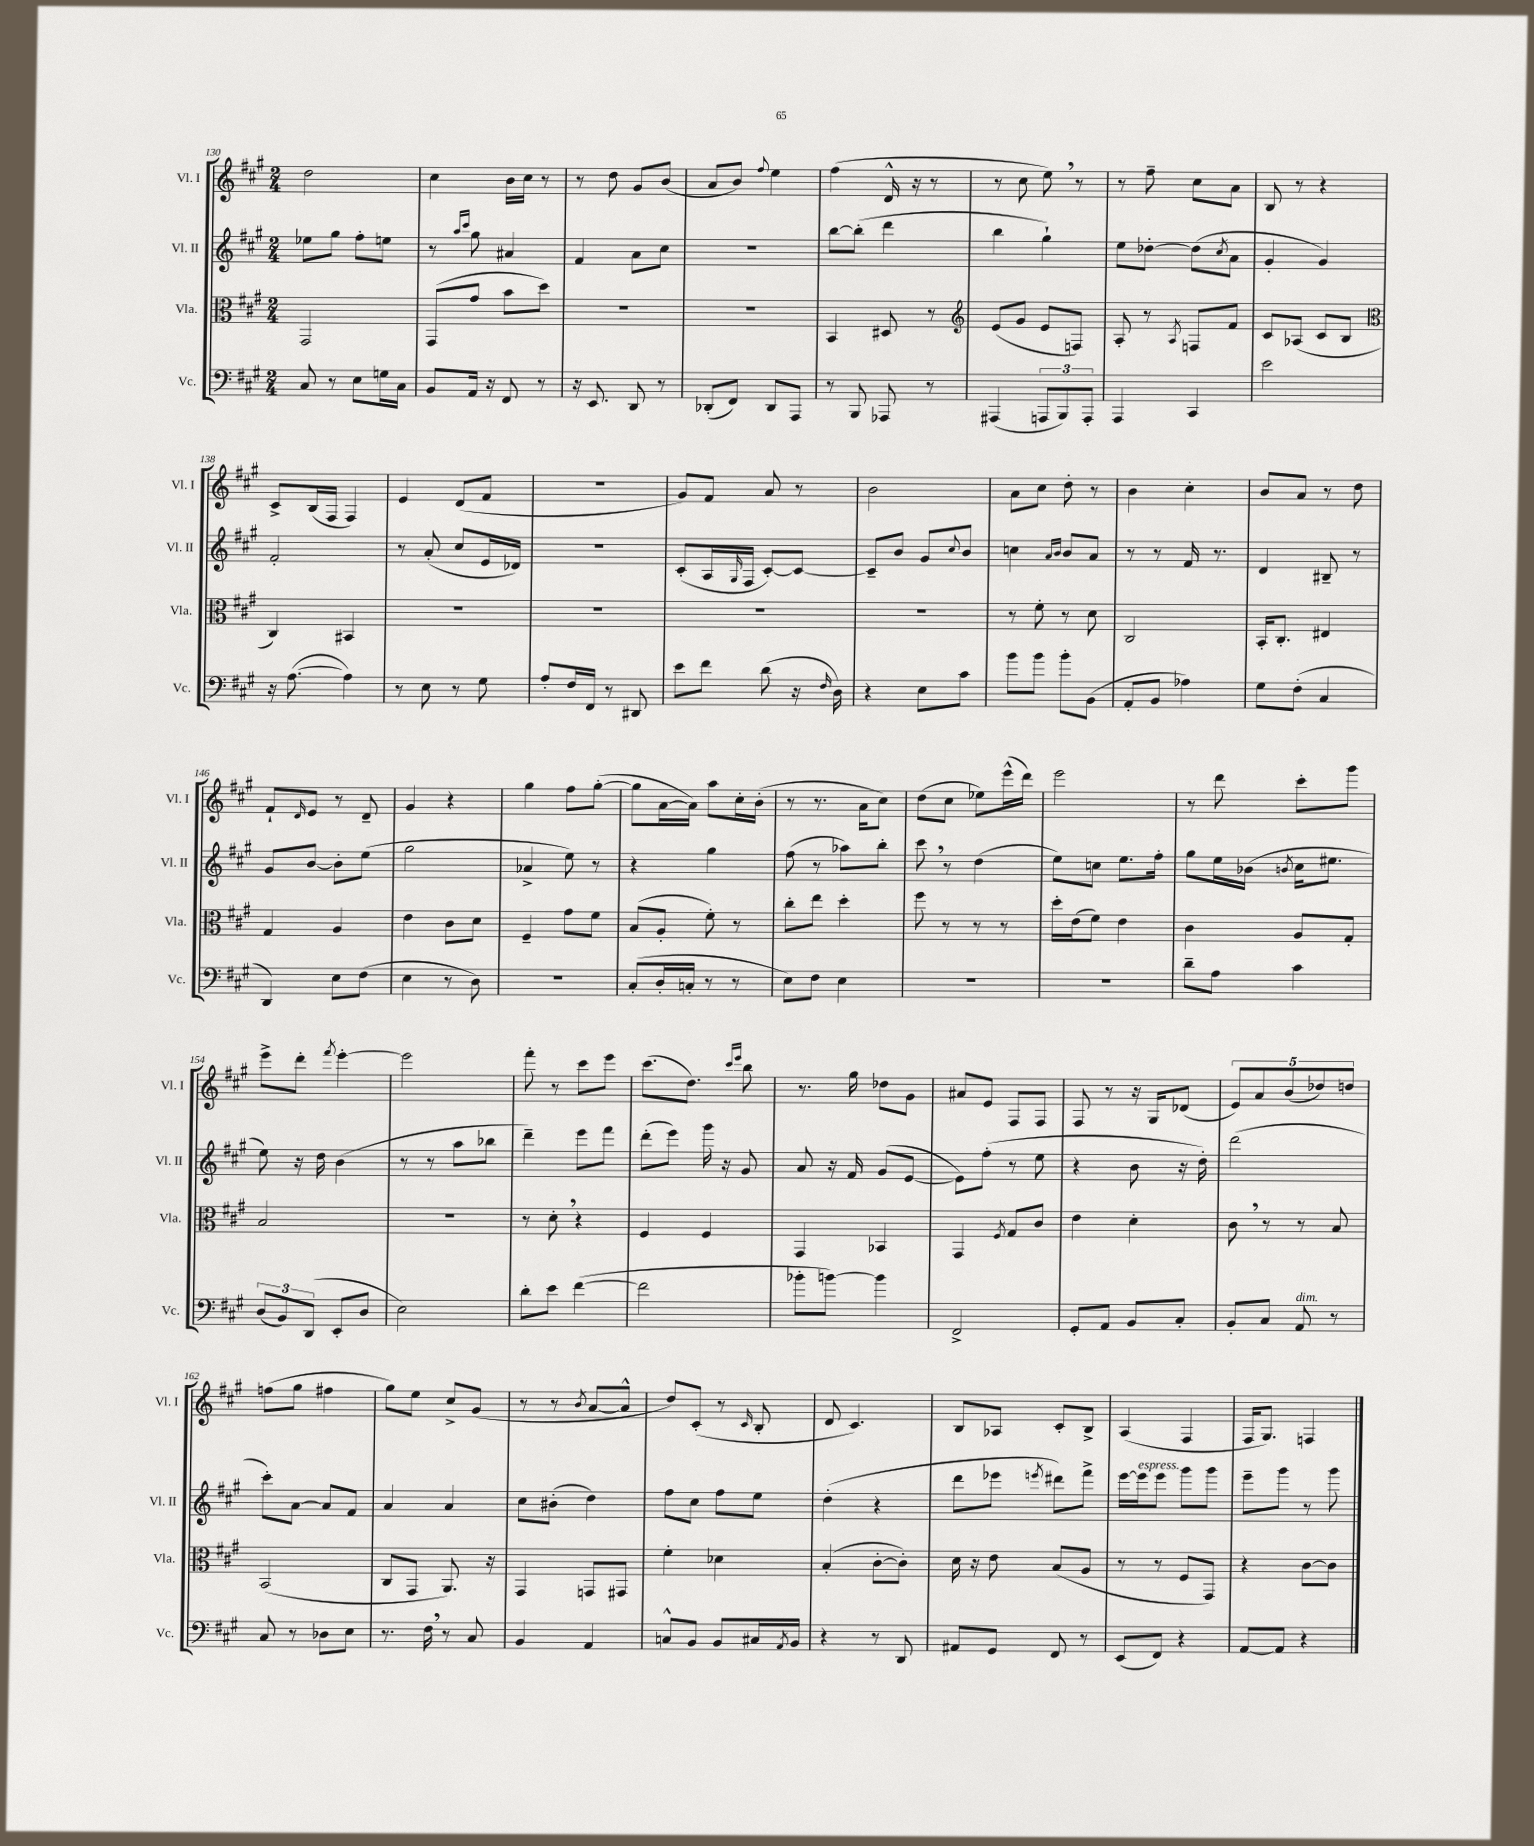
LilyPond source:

<<
\new StaffGroup <<
\new Staff = "s0" \with { instrumentName = "Vl. I" shortInstrumentName = "Vl. I" } {
    \clef treble \key a \major \numericTimeSignature \time 2/4
    d''2 |
    cis''4 b'16 cis''16 r8 |
    r8 d''8 gis'8 b'8( |
    a'8 b'8) \appoggiatura { fis''8 } e''4 |
    fis''4( d'16-^ r16 r8 |
    r8 cis''8 e''8) \breathe r8 |
    r8 fis''8-- cis''8 a'8 |
    b8 r8 r4 |
    cis'8-> b16( fis16 fis4) |
    e'4 d'8( fis'8 |
    r2 |
    gis'8) fis'8 a'8 r8 |
    b'2 |
    a'8 cis''8 d''8-. r8 |
    b'4 cis''4-. |
    b'8 a'8 r8 d''8 |
    fis'8-! \grace { d'16 } e'8 r8 d'8-- |
    gis'4 r4 |
    gis''4 fis''8 gis''8~-.( |
    gis''8 a'16~ a'16) a''8 cis''16-. b'16-.( |
    r8 r8. a'16 cis''8) |
    d''8( cis''8 ees''8) e'''16-^( d'''16) |
    e'''2 |
    r8 d'''8 cis'''8-. gis'''8 |
    e'''8-> d'''8-. \acciaccatura { fis'''8 } e'''4~-. |
    e'''2 |
    fis'''8-. r8 cis'''8 e'''8 |
    cis'''8.( d''8.) \grace { cis'''16 e'''16 } b''8 |
    r8. gis''16 des''8 gis'8 |
    ais'8 e'8 fis8 fis8 |
    fis8 r8 r16 gis16 des'8( |
    \tuplet 5/4 { e'8) a'8 b'8( des''8) d''8 } |
    f''8( gis''8 fis''4 |
    gis''8) e''8 cis''8-> gis'8( |
    r8 r8 \acciaccatura { b'8 } a'8~ a'8-^ |
    d''8) cis'8-.( r8 \grace { cis'16 } b8-. |
    d'8 cis'4.) |
    b8 aes8 cis'8-. b8-> |
    a4( fis4 |
    fis16 gis8.) f4 \bar "|." |
}
\new Staff = "s1" \with { instrumentName = "Vl. II" shortInstrumentName = "Vl. II" } {
    \clef treble \key a \major \numericTimeSignature \time 2/4
    ees''8 gis''8 fis''8-. e''8 |
    r8 \grace { a''16 cis'''16 } gis''8 ais'4 |
    fis'4 a'8 cis''8 |
    R2 |
    b''8~ b''8-.( d'''4 |
    b''4 gis''4-!) |
    e''8 des''8~-. des''8( \acciaccatura { cis''8 } a'8 |
    gis'4-. gis'4) |
    fis'2-. |
    r8 a'8-.( cis''8 e'16 des'16) |
    R2 |
    cis'8-.( a16 \grace { gis16 } fis16 cis'8~-.) cis'8~ |
    cis'8-- b'8 gis'8 \appoggiatura { cis''8 } b'8 |
    c''4 \grace { a'16 b'16 } b'8 a'8 |
    r8 r8 fis'16 r8. |
    d'4 bis8-- r8 |
    gis'8 b'8~ b'8-. e''8( |
    gis''2 |
    aes'4-> e''8) r8 |
    r4 gis''4 |
    fis''8( r8 aes''8) b''8-. |
    cis'''8 \breathe r8 d''4( |
    e''8) c''8 e''8. fis''16-. |
    gis''8 e''16 bes'16( \acciaccatura { b'8 } cis''16 eis''8. |
    e''8) r16 d''16 b'4( |
    r8 r8 a''8 bes''8 |
    d'''4--) e'''8 fis'''8 |
    d'''8-.( e'''8) gis'''16 r16 gis'8 |
    a'8 r16 fis'16 gis'8( e'8~ |
    e'8) fis''8-.( r8 e''8 |
    r4 b'8 r16 d''16-.) |
    d'''2( |
    cis'''8-.) a'8~ a'8 fis'8 |
    a'4 a'4 |
    cis''8 bis'8-.( d''4) |
    fis''8 cis''8 fis''8 e''8 |
    d''4-.( r4 |
    d'''8 ees'''8 \acciaccatura { e'''8 } dis'''8) fis'''8-> |
    e'''16~ e'''16^\markup { \italic "espress." } e'''8 gis'''8 gis'''8 |
    e'''8-- gis'''8 r8 gis'''8 \bar "|." |
}
\new Staff = "s2" \with { instrumentName = "Vla." shortInstrumentName = "Vla." } {
    \clef alto \key a \major \numericTimeSignature \time 2/4
    gis,2 |
    gis,8( gis'8 b'8 d''8) |
    R2 |
    R2 |
    b,4 dis8 r8 |
    \clef treble e'8( gis'8 e'8 f8) |
    a8-. r8 \acciaccatura { a8 } f8 fis'8 |
    cis'8 aes8( cis'8 b8 |
    \clef alto cis4) bis,4 |
    R2 |
    R2 |
    R2 |
    R2 |
    r8 fis'8-. r8 d'8 |
    cis2 |
    b,16-. cis8.-. eis4 |
    gis4 a4 |
    e'4 cis'8 d'8 |
    fis4-- gis'8 fis'8 |
    b8( a8-. fis'8-.) r8 |
    cis''8-. e''8 d''4-. |
    fis''8 r8 r8 r8 |
    d''16-. e'16( fis'8) e'4 |
    cis'4 a8 gis8-. |
    b2 |
    R2 |
    r8 d'8-. \breathe r4 |
    fis4 fis4 |
    gis,4 bes,4 |
    gis,4 \acciaccatura { fis8 } gis8 cis'8 |
    e'4 d'4-. |
    cis'8 \breathe r8 r8 b8 |
    b,2( |
    cis8 gis,8 a,8.) r16 |
    gis,4 g,8 gis,8 |
    fis'4-. des'4 |
    b4-.( cis'8~-. cis'8-.) |
    d'16 r16 e'8 b8( a8 |
    r8 r8 fis8 gis,8) |
    r4 cis'8~ cis'8 \bar "|." |
}
\new Staff = "s3" \with { instrumentName = "Vc." shortInstrumentName = "Vc." } {
    \clef bass \key a \major \numericTimeSignature \time 2/4
    cis8 r8 e8 g16 cis16 |
    b,8 a,16 r16 fis,8 r8 |
    r16 e,8. d,8 r8 |
    des,8-.( fis,8) des,8 a,,8 |
    r8 b,,8 aes,,8 r8 |
    ais,,4( \tuplet 3/2 { a,,8 b,,8) a,,8-. } |
    a,,4 cis,4 |
    e'2 |
    r16 a8.~( a4) |
    r8 e8 r8 gis8 |
    a8-. fis16 fis,16 r8 dis,8 |
    e'8 fis'8 d'8( r16 \grace { fis16 } d16) |
    r4 e8 cis'8 |
    b'8 b'8 b'8-. b,8( |
    a,8-. b,8 aes4) |
    gis8 fis8-.( cis4 |
    d,4) e8 fis8( |
    e4 r8 d8) |
    r2 |
    cis8-.( d16-. c16-. r8 r8 |
    e8) fis8 e4 |
    R2 |
    R2 |
    d'8-- a8 cis'4 |
    \tuplet 3/2 { d8( b,8) d,8( } e,8-. d8 |
    e2) |
    d'8-. e'8 fis'4~( |
    fis'2 |
    bes'8-. b'8~) b'4 |
    fis,2-> |
    gis,8-. a,8 b,8 cis8-. |
    b,8-. cis8 a,8^\markup { \italic "dim." } r8 |
    cis8 r8 des8 e8 |
    r8. fis16 \breathe r8 cis8 |
    b,4 a,4 |
    c8-^ b,8 b,8 cis16 \acciaccatura { a,8 } b,16 |
    r4 r8 d,8 |
    ais,8 gis,8 fis,8 r8 |
    e,8( fis,8) r4 |
    a,8~ a,8 r4 \bar "|." |
}
>>
>>
\layout { \context { \Score currentBarNumber = #130 } }
